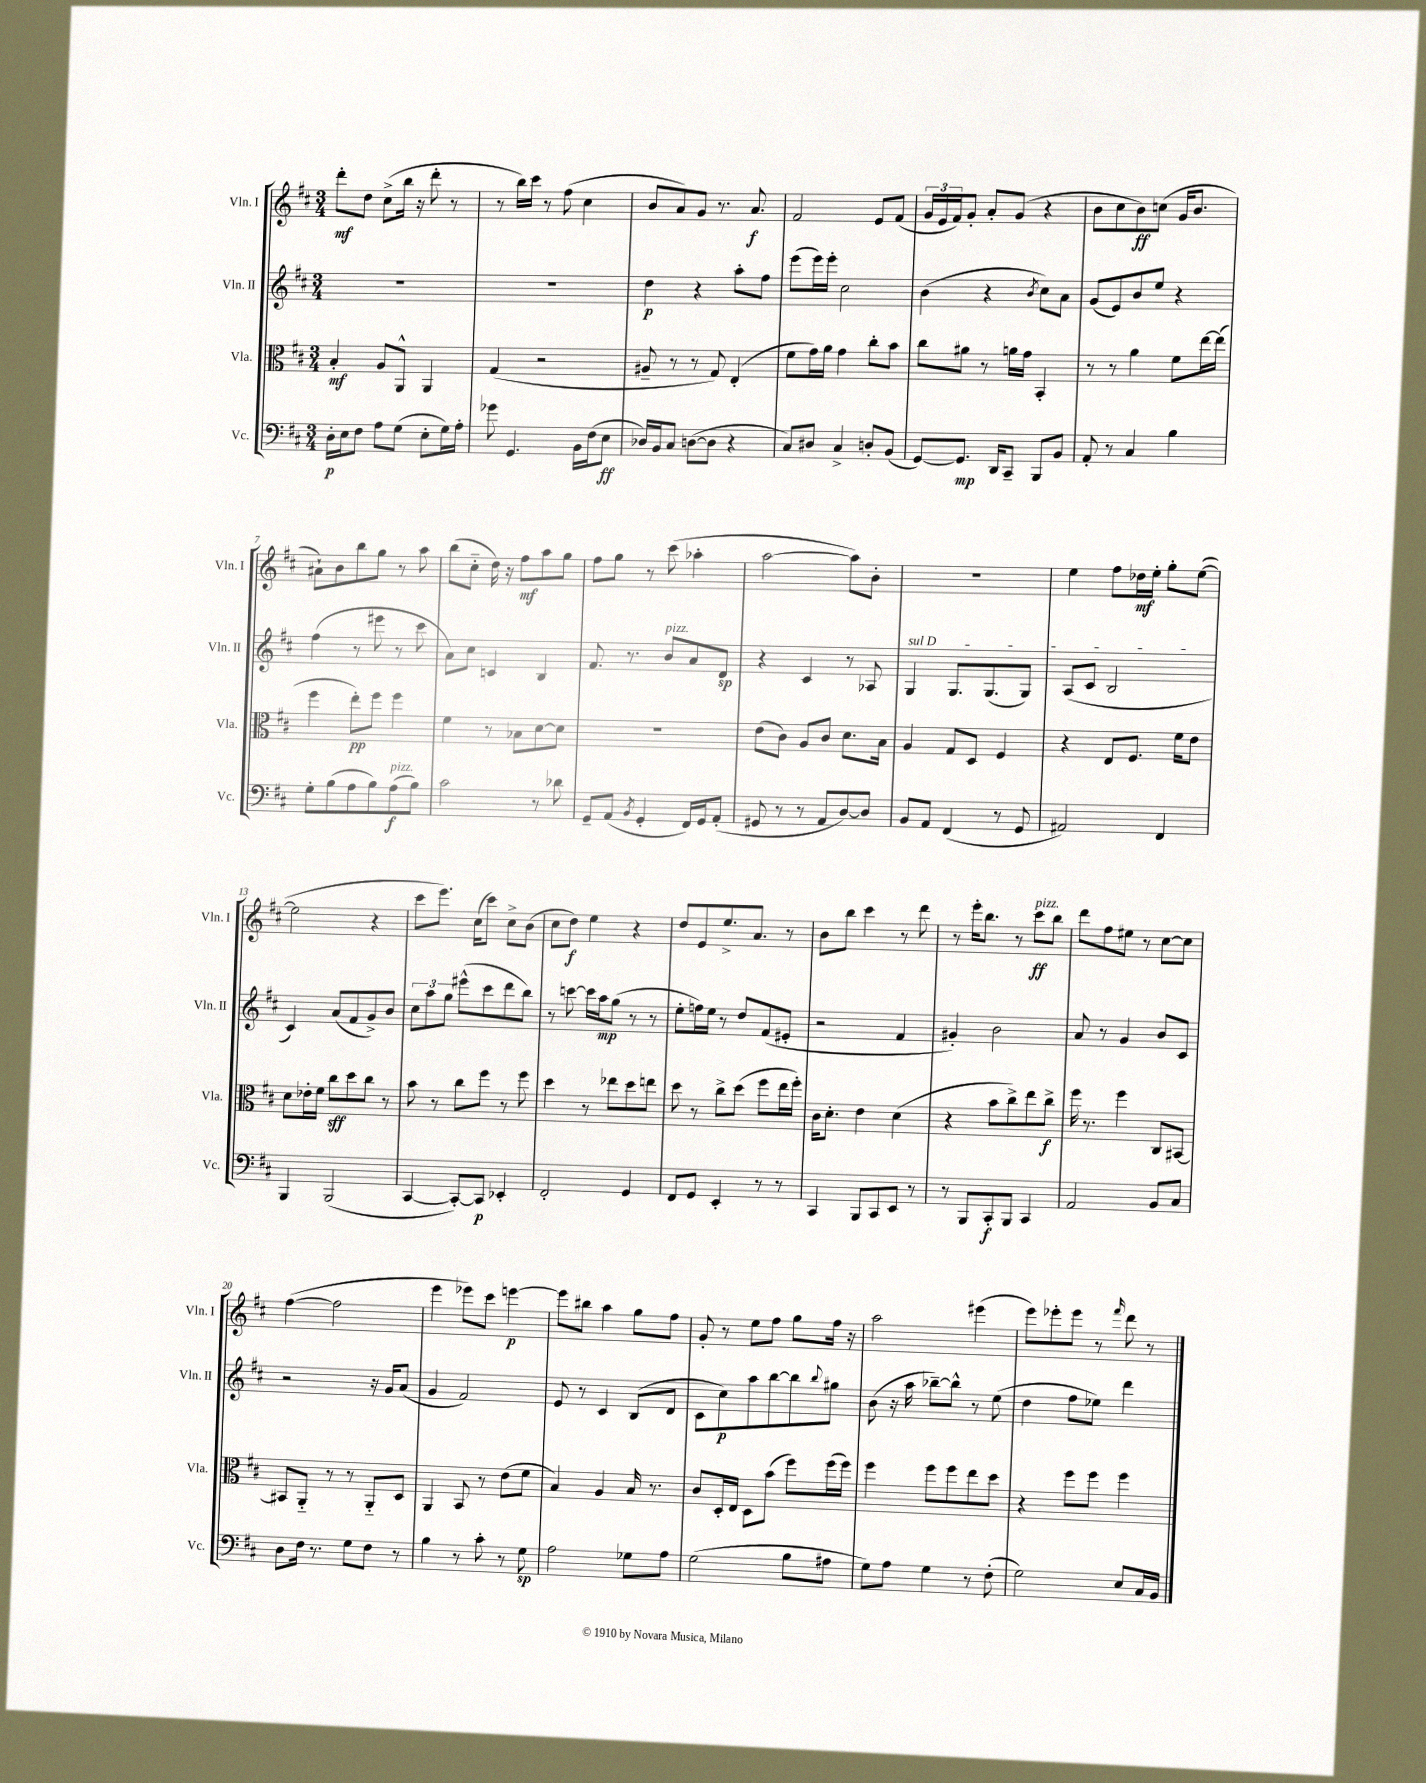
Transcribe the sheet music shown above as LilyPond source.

<<
\new StaffGroup <<
\new Staff = "s0" \with { instrumentName = "Vln. I" shortInstrumentName = "Vln. I" } {
    \clef treble \key d \major \numericTimeSignature \time 3/4
    d'''8-.\mf d''8 cis''8->( b''16 r16 d'''8-. r8 |
    r8 b''16) cis'''16 r8 fis''8( cis''4 |
    b'8 a'8) g'8 r8. a'8.\f |
    fis'2 e'8 fis'8( |
    \tuplet 3/2 { g'16 e'16 fis'16) } g'8-. a'8-. g'8( r4 |
    b'8 cis''8 b'8\ff) c''8( g'16 b'8. |
    ais'8-!) b'8 b''8 g''8 r8 a''8 |
    b''8( cis''8-_ d''16) r16 fis''8\mf a''8 g''8 |
    fis''8 g''8 r8 cis'''8( aes''4-. |
    a''2~ a''8) b'8-. |
    R2. |
    e''4 fis''8 des''16\mf e''16-. g''8-. e''8~( |
    e''2 r4 |
    cis'''8 e'''8.) cis''16( cis'''8) cis''8-> b'8( |
    cis''8 d''8\f) e''4 r4 |
    d''8 e'8 e''8.-> a'8. r8 |
    b'8 b''8 cis'''4 r8 d'''8 |
    r8 e'''16-. b''8. r8 cis'''8\ff^\markup { \italic "pizz." } b''8 |
    d'''8 fis''8 eis''8 r8 cis''8~ cis''8 |
    fis''4~( fis''2 |
    e'''4 ees'''8) cis'''8 e'''4~\p |
    e'''8 bis''8 a''4 g''8 fis''8 |
    g'8-. r8 e''8 fis''8 g''8 fis''16 r16 |
    a''2 eis'''4( |
    e'''8) ees'''8-. ees'''8 r8 \grace { fis'''16 } d'''8 r8 \bar "|." |
}
\new Staff = "s1" \with { instrumentName = "Vln. II" shortInstrumentName = "Vln. II" } {
    \clef treble \key d \major \numericTimeSignature \time 3/4
    R2. |
    R2. |
    d''4\p r4 a''8-. fis''8 |
    e'''8( e'''16) e'''16-. cis''2 |
    b'4( r4 \acciaccatura { b'8 } cis''8) a'8 |
    g'8( e'8) b'8 e''8 r4 |
    fis''4( r8 eis'''8 r8 cis'''8 |
    a'8) cis''8 c'4 b4 |
    fis'8. r8. b'8^\markup { \italic "pizz." } a'8 d'8\sp |
    r4 cis'4 r8 aes8 |
    \once \override TextSpanner.bound-details.left.text = \markup { \italic "sul D" } g4\startTextSpan g8. g8.( g8) |
    a8( cis'8 b2\stopTextSpan |
    cis'4) a'8( fis'8 g'8->) b'8 |
    \tuplet 3/2 { cis''8 a''8 g''8 } eis'''8-^( cis'''8 d'''8 b''8) |
    r8 c'''8~ c'''16 a''16\mp g''8( r8 r8 |
    e''8-. f''16) e''16 r8 d''8 fis'8( eis'8-. |
    r2 fis'4 |
    gis'4-.) b'2 |
    a'8 r8 g'4 b'8 cis'8 |
    r2 r16 g'16 a'8( |
    g'4 fis'2) |
    e'8 r8 cis'4 b8( d'8 |
    cis'8 cis''8\p) a''8 b''8~ b''8 \appoggiatura { b''8 } gis''8 |
    b'8( r16 a''16 bes''8~--) bes''8-^ r8 e''8( |
    d''4 fis''8 ees''8) d'''4 \bar "|." |
}
\new Staff = "s2" \with { instrumentName = "Vla." shortInstrumentName = "Vla." } {
    \clef alto \key d \major \numericTimeSignature \time 3/4
    b4-.\mf a8 a,8-^ a,4 |
    g4( r2 |
    ais8-- r8 r8 g8) e4-.( |
    fis'8 g'16) a'16 g'4 cis''8-. b'8 |
    cis''8 ais'8 r8 a'16 g'16 b,4-. |
    r8 r8 a'4 fis'8 e''16~ e''16( |
    fis''4 e''8-.\pp) fis''8 fis''4 |
    fis'4 r8 bes8 d'8~ d'8 |
    R2. |
    e'8( cis'8) a8 cis'8 d'8. b16 |
    a4 g8 d8 fis4 |
    r4 e8 fis8. fis'16 e'8 |
    d'8 ees'16-. fis'16 cis''8\sff d''8 cis''8 r8 |
    b'8 r8 cis''8 fis''8 r8 fis''8 |
    d''4 r8 ees''8 d''8 e''8 |
    d''8 r8 cis''8-> d''8( fis''8 e''16 fis''16-.) |
    cis'16 d'8.-. e'4 d'4( |
    r4 b'8 cis''8->) e''8 cis''8->\f |
    fis''16 r8. fis''4 cis8 bis,8~ |
    bis,8 a,8-_ r8 r8 a,8-_ d8 |
    a,4 b,8 r8 e'8( fis'8 |
    b4) a4 b16 r8. |
    cis'8 d16-. e16 d8 b'8( fis''8) fis''16( fis''16) |
    fis''4 fis''8 fis''8 e''8 d''8 |
    r4 fis''8 fis''8 fis''4 \bar "|." |
}
\new Staff = "s3" \with { instrumentName = "Vc." shortInstrumentName = "Vc." } {
    \clef bass \key d \major \numericTimeSignature \time 3/4
    d16-.\p e16 fis8 a8 g8( e8-. g16) a16-. |
    ges'8 g,4. b,16 fis16( e8\ff |
    des16) b,16 cis8 d8~( d8 r4 |
    cis8) dis8 cis4-> d8-. b,8( |
    g,8~) g,8.\mp d,16 cis,8-- b,,8 b,8 |
    a,8-. r8 cis4 b4 |
    g8-. b8( a8 b8) a8\f^\markup { \italic "pizz." }( b8) |
    cis'2 r8 des'8 |
    g,8-- a,8( \acciaccatura { b,8 } g,4-. fis,16) g,16 a,8-.( |
    gis,8 r8 r8 a,8 d8~) d8 |
    b,8 a,8 fis,4( r8 g,8 |
    ais,2) fis,4 |
    b,,4 b,,2( |
    cis,4~ cis,8~-.) cis,8\p ees,4-. |
    fis,2-. g,4 |
    fis,8 g,8 e,4-. r8 r8 |
    cis,4 b,,8 cis,8 e,8 r8 |
    r8 b,,8 cis,8-.\f b,,8 cis,4 |
    a,2 b,8 cis8 |
    d8 fis16 r8. g8 fis8 r8 |
    b4 r8 cis'8-. r8 g8\sp |
    a2 ges8 a8 |
    g2( b8 ais8 |
    g8) a8 g4 r8 fis8-.( |
    g2) e8 cis16 b,16 \bar "|." |
}
>>
>>
